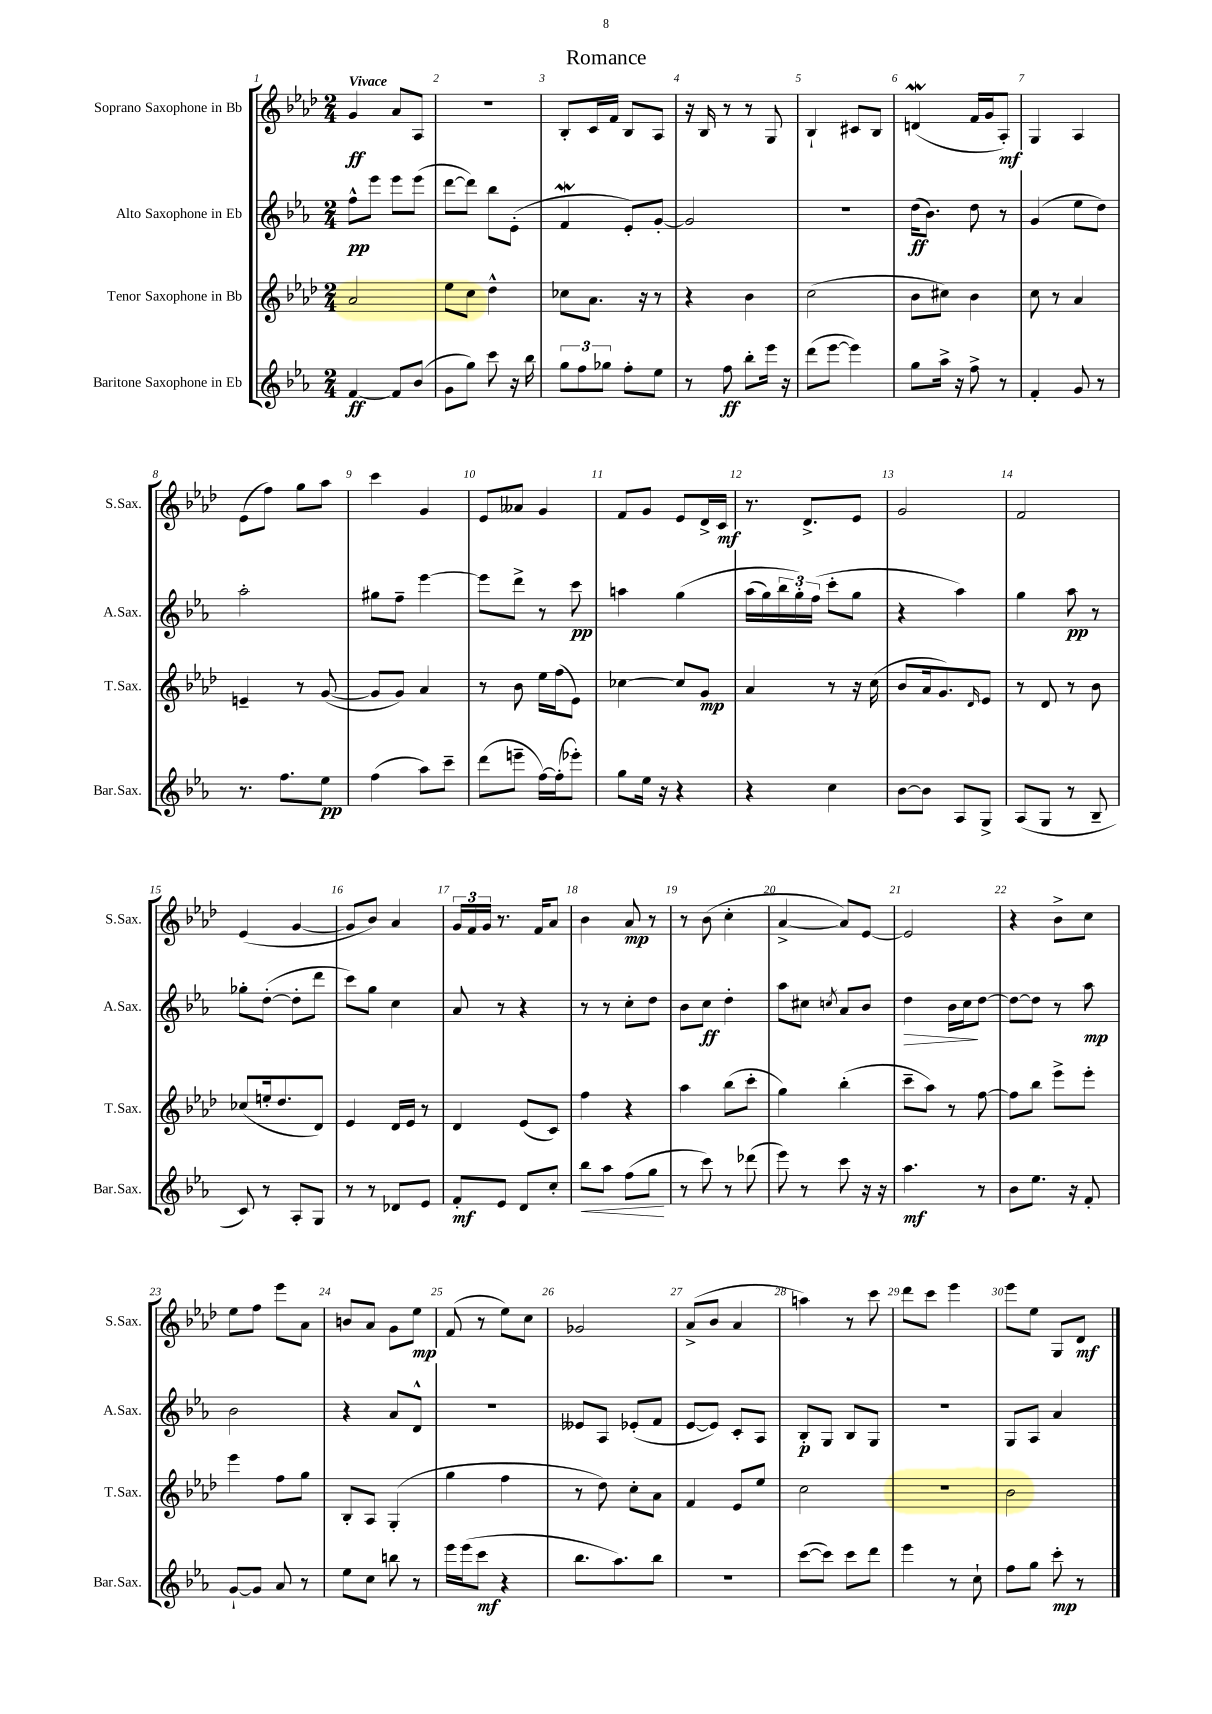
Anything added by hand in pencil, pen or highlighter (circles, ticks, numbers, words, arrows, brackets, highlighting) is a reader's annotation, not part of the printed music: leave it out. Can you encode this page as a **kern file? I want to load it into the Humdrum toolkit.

**kern	**dynam	**kern	**dynam	**kern	**dynam	**kern	**dynam
*part4	*part4	*part3	*part3	*part2	*part2	*part1	*part1
*staff4	*staff4	*staff3	*staff3	*staff2	*staff2	*staff1	*staff1
*I"Baritone Saxophone in Eb	*	*I"Tenor Saxophone in Bb	*	*I"Alto Saxophone in Eb	*	*I"Soprano Saxophone in Bb	*
*I'Bar.Sax.	*	*I'T.Sax.	*	*I'A.Sax.	*	*I'S.Sax.	*
*clefG2	*	*clefG2	*	*clefG2	*	*clefG2	*
*k[b-e-a-]	*	*k[b-e-a-d-]	*	*k[b-e-a-]	*	*k[b-e-a-d-]	*
*M2/4	*	*M2/4	*	*M2/4	*	*M2/4	*
=1	=1	=1	=1	=1	=1	=1	=1
!	!	!	!	!	!	!LO:TX:a:B:t=Vivace	!
[4f/	ff	2a-/	.	8ff^^\L	pp	4g/	ff
.	.	.	.	8eee-\J	.	.	.
8f/L]	.	.	.	8eee-\L	.	8a-/L	.
(8b-/J	.	.	.	(8eee-\J	.	8A-/J	.
=2	=2	=2	=2	=2	=2	=2	=2
8g\L	.	8ee-\L	.	[8ddd\L	.	2r	.
8gg\J)	.	8cc\J	.	8ddd\J])	.	.	.
8ccc\	.	4dd-^^\	.	8bb-\L	.	.	.
16r	.	.	.	(8e-'\J	.	.	.
16bb-\	.	.	.	.	.	.	.
=3	=3	=3	=3	=3	=3	=3	=3
12gg\L	.	8cc-X\L	.	4fW/	.	8B-'/L	.
12ff\	.	.	.	.	.	.	.
.	.	8.a-\J	.	.	.	16c/L	.
12gg-X\J	.	.	.	.	.	.	.
.	.	.	.	.	.	16f/JJ	.
8ff'\L	.	.	.	8e-'/L)	.	8B-/L	.
.	.	16r	.	.	.	.	.
8ee-\J	.	8r	.	[8g'/J	.	8A-/J	.
=4	=4	=4	=4	=4	=4	=4	=4
8r	.	4r	.	2g/]	.	16r	.
.	.	.	.	.	.	16B-/	.
8ff\	ff	.	.	.	.	8r	.
8bb-'\L	.	4b-\	.	.	.	8r	.
16eee-\Jk	.	.	.	.	.	8G/	.
16r	.	.	.	.	.	.	.
=5	=5	=5	=5	=5	=5	=5	=5
(8ddd\L	.	(2cc\	.	2r	.	4B-`/	.
[8eee-\J	.	.	.	.	.	.	.
4eee-\])	.	.	.	.	.	8c#X/L	.
.	.	.	.	.	.	8B-/J	.
=6	=6	=6	=6	=6	=6	=6	=6
8gg\L	.	8b-\L	.	(16dd\KL	ff	(4dnW/	.
.	.	.	.	8.b-\J)	.	.	.
16aa-^\Jk	.	8cc#X\J)	.	.	.	.	.
16r	.	.	.	.	.	.	.
8ff^\	.	4b-\	.	8dd\	.	16f/LL	.
.	.	.	.	.	.	16g/J	.
8r	.	.	.	8r	.	8A-'/J)	mf
=7	=7	=7	=7	=7	=7	=7	=7
4f'/	.	8cc\	.	(4g/	.	4G/	.
.	.	8r	.	.	.	.	.
8g/	.	4a-/	.	8ee-\L	.	4A-/	.
8r	.	.	.	8dd\J)	.	.	.
!!LO:LB:g=z
=8	=8	=8	=8	=8	=8	=8	=8
8.r	.	4en~/	.	2aa-'\	.	(8e-\L	.
.	.	.	.	.	.	8ff\J)	.
8.ff\L	.	.	.	.	.	.	.
.	.	8r	.	.	.	8gg\L	.
8ee-\J	pp	([8g/	.	.	.	8aa-\J	.
=9	=9	=9	=9	=9	=9	=9	=9
(4ff\	.	8g/L]	.	8gg#X\L	.	4ccc\	.
.	.	8g/J)	.	8ff~\J	.	.	.
8aa-\L)	.	4a-/	.	[4eee-\	.	4g/	.
8ccc~\J	.	.	.	.	.	.	.
=10	=10	=10	=10	=10	=10	=10	=10
(8ddd\L	.	8r	.	8eee-\L]	.	8e-/L	.
8eeen~\J	.	8b-\	.	8ddd^\J	.	8a--X/J	.
[16ff\LL)	.	16ee-\LL	.	8r	.	4g/	.
(16ff'\J]	.	(16ff\J	.	.	.	.	.
8eee-X'\J)	.	8e-\J)	.	8ccc\	pp	.	.
=11	=11	=11	=11	=11	=11	=11	=11
8gg\L	.	[4cc-X\	.	4aan\	.	8f/L	.
16ee-\Jk	.	.	.	.	.	8g/J	.
16r	.	.	.	.	.	.	.
4r	.	8cc-/L]	.	(4gg\	.	8e-/L	.
.	.	8g/J	mp	.	.	16d-^/L	.
.	.	.	.	.	.	16c/JJ	mf
=12	=12	=12	=12	=12	=12	=12	=12
4r	.	4a-/	.	(16aa-\LL	.	8.r	.
.	.	.	.	16gg\)	.	.	.
.	.	.	.	24bb-\	.	.	.
.	.	.	.	24gg'\)	.	.	.
.	.	.	.	.	.	8.d-^/L	.
.	.	.	.	(24ff\JJ	.	.	.
4cc\	.	8r	.	8ccc'\L	.	.	.
.	.	16r	.	8gg\J	.	8e-/J	.
.	.	(16cc\	.	.	.	.	.
=13	=13	=13	=13	=13	=13	=13	=13
[8b-\L	.	8b-/L	.	4r	.	2g/	.
8b-\J]	.	16a-/k	.	.	.	.	.
.	.	8.g/)	.	.	.	.	.
8A-/L	.	.	.	4aa-\)	.	.	.
.	.	16qqd-/	.	.	.	.	.
8G^/J	.	8e-/J	.	.	.	.	.
=14	=14	=14	=14	=14	=14	=14	=14
(8A-/L	.	8r	.	4gg\	.	2f/	.
8G/J	.	8d-/	.	.	.	.	.
8r	.	8r	.	8aa-\	pp	.	.
8B-~/	.	8b-\	.	8r	.	.	.
!!LO:LB:g=z
=15	=15	=15	=15	=15	=15	=15	=15
8c/)	.	(8cc-X/L	.	8gg-X'\L	.	(4e-/	.
8r	.	16een'/k	.	([8dd'\J	.	.	.
.	.	8.dd-/	.	.	.	.	.
8A-'/L	.	.	.	8dd'\L]	.	[4g/	.
8G/J	.	8d-/J)	.	8ddd\J	.	.	.
=16	=16	=16	=16	=16	=16	=16	=16
8r	.	4e-/	.	8ccc\L)	.	8g/L]	.
8r	.	.	.	8gg\J	.	8b-/J)	.
8d-X/L	.	16d-/LL	.	4cc\	.	4a-/	.
.	.	16e-/JJ	.	.	.	.	.
8e-/J	.	8r	.	.	.	.	.
=17	=17	=17	=17	=17	=17	=17	=17
8f'/L	mf	4d-/	.	8a-/	.	24g/LL	.
.	.	.	.	.	.	24f/	.
.	.	.	.	.	.	24g/JJ	.
8e-/J	.	.	.	8r	.	8.r	.
8d/L	.	(8e-/L	.	4r	.	.	.
.	.	.	.	.	.	16f/KL	.
8cc'/J	.	8c/J)	.	.	.	8a-/J	.
=18	=18	=18	=18	=18	=18	=18	=18
!	!LO:HP:b	!	!	!	!	!	!
8bb-\L	<	4ff\	.	8r	.	4b-\	.
8aa-\J	.	.	.	8r	.	.	.
(8ff\L	.	4r	.	8cc'\L	.	8a-/	mp
8gg\J	.	.	.	8dd\J	.	8r	.
.	[	.	.	.	.	.	.
=19	=19	=19	=19	=19	=19	=19	=19
8r	.	4aa-\	.	8b-\L	.	8r	.
8ccc\)	.	.	.	8cc\J	ff	(8b-\	.
8r	.	(8bb-\L	.	4dd'\	.	4cc'\	.
(8ddd-X\	.	8ccc'\J	.	.	.	.	.
=20	=20	=20	=20	=20	=20	=20	=20
8eee-\)	.	4gg\)	.	8aa-\L	.	[4a-^/	.
8r	.	.	.	8cc#X\J	.	.	.
.	.	.	.	8qccn/	.	.	.
8ccc\	.	(4bb-'\	.	8a-/L	.	8a-/L])	.
16r	.	.	.	8b-/J	.	[8e-/J	.
16r	.	.	.	.	.	.	.
=21	=21	=21	=21	=21	=21	=21	=21
!	!	!	!	!	!LO:HP:b	!	!
4.aa-\	mf	8ccc~\L	.	4dd\	>	2e-/]	.
.	.	8aa-\J)	.	.	.	.	.
.	.	8r	.	16b-\LL	.	.	.
.	.	.	.	16cc\J	.	.	.
8r	.	[8ff\	.	[8dd\J	]	.	.
=22	=22	=22	=22	=22	=22	=22	=22
8b-\L	.	8ff\L]	.	8dd\L_	.	4r	.
8.ee-\J	.	8bb-\J	.	8dd\J]	.	.	.
.	.	8eee-^\L	.	8r	.	8b-^\L	.
16r	.	.	.	.	.	.	.
8f'/	.	8eee-'\J	.	8aa-\	mp	8cc\J	.
!!LO:LB:g=z
=23	=23	=23	=23	=23	=23	=23	=23
[8g`/L	.	4eee-\	.	2b-\	.	8ee-\L	.
8g/J]	.	.	.	.	.	8ff\J	.
8a-/	.	8ff\L	.	.	.	8eee-\L	.
8r	.	8gg\J	.	.	.	8a-\J	.
=24	=24	=24	=24	=24	=24	=24	=24
8ee-\L	.	8B-'/L	.	4r	.	8bn/L	.
8cc\J	.	8A-/J	.	.	.	8a-/J	.
8bbn\	.	(4G'/	.	8a-/L	.	8g\L	.
8r	.	.	.	8d^^/J	.	8ee-\J	mp
=25	=25	=25	=25	=25	=25	=25	=25
16eee-\LL	.	4gg\	.	2r	.	(8f/	.
(16eee-\J	.	.	.	.	.	.	.
8ccc\J	mf	.	.	.	.	8r	.
4r	.	4ff\	.	.	.	8ee-\L)	.
.	.	.	.	.	.	8cc\J	.
=26	=26	=26	=26	=26	=26	=26	=26
8.bb-\L	.	8r	.	8e--X/L	.	2g-X/	.
.	.	8dd-\)	.	8A-/J	.	.	.
8.aa-\)	.	.	.	.	.	.	.
.	.	8cc'\L	.	(8e-X'/L	.	.	.
8bb-\J	.	8a-\J	.	8f/J	.	.	.
=27	=27	=27	=27	=27	=27	=27	=27
2r	.	4f/	.	[8e-/L	.	(8a-^/L	.
.	.	.	.	8e-/J])	.	8b-/J	.
.	.	8e-/L	.	8c'/L	.	4a-/	.
.	.	8ee-/J	.	8A-/J	.	.	.
=28	=28	=28	=28	=28	=28	=28	=28
([8ccc\L	.	2cc\	.	8B-'/L	p	4aan\)	.
8ccc\J])	.	.	.	8G/J	.	.	.
8ccc\L	.	.	.	8B-/L	.	8r	.
8ddd\J	.	.	.	8G/J	.	8ccc\	.
=29	=29	=29	=29	=29	=29	=29	=29
4eee-\	.	2r	.	2r	.	8ddd-\L	.
.	.	.	.	.	.	8ccc\J	.
8r	.	.	.	.	.	4eee-\	.
8cc`\	.	.	.	.	.	.	.
=30	=30	=30	=30	=30	=30	=30	=30
8ff\L	.	2b-\	.	8G/L	.	8eee-\L	.
8gg\J	.	.	.	8A-/J	.	8ee-\J	.
8ccc'\	mp	.	.	4a-/	.	8G/L	.
8r	.	.	.	.	.	8d-/J	mf
==	==	==	==	==	==	==	==
*-	*-	*-	*-	*-	*-	*-	*-
